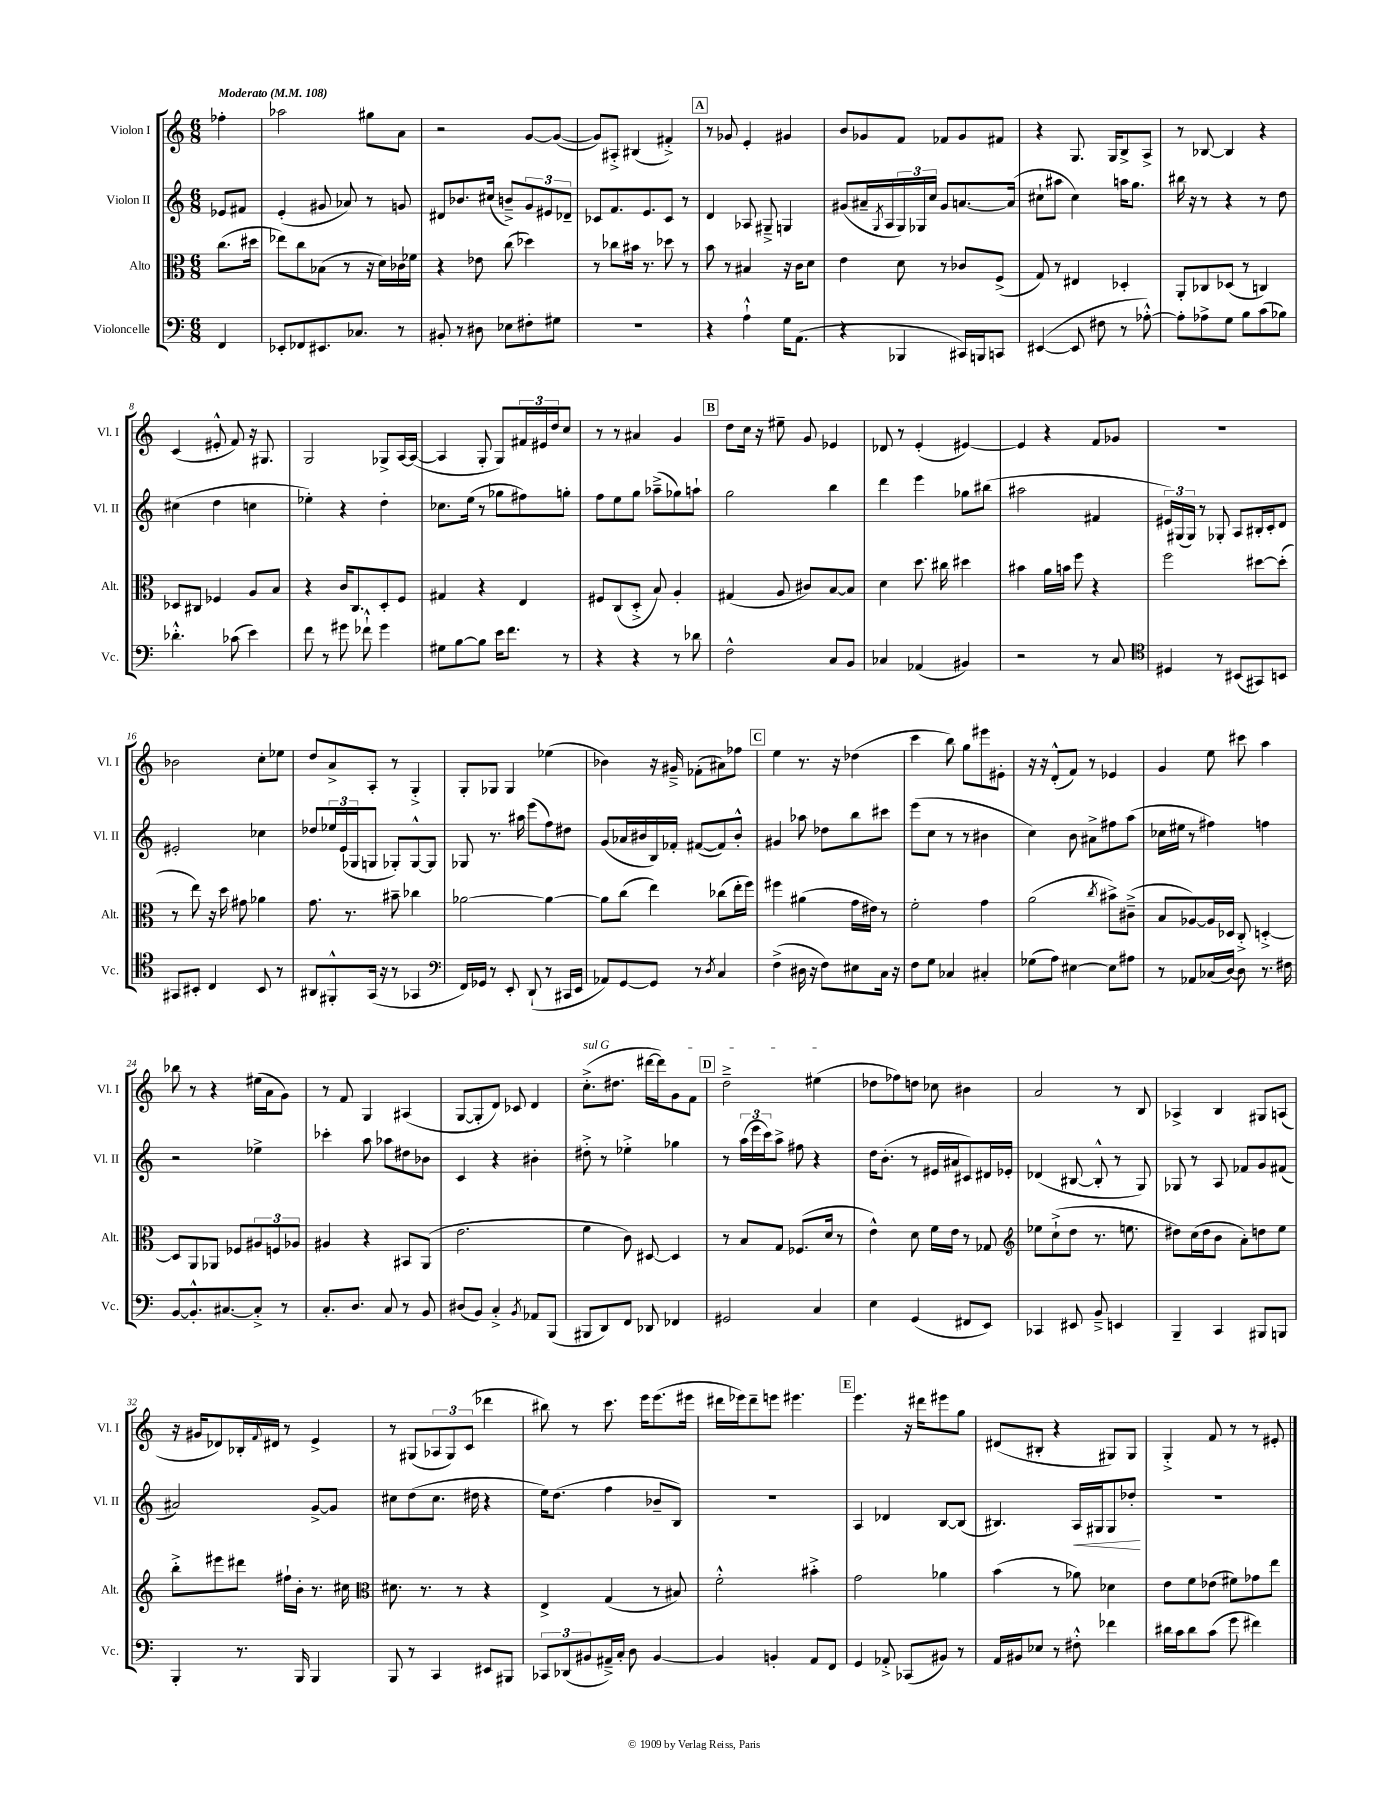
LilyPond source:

<<
\new StaffGroup <<
\new Staff = "s0" \with { instrumentName = "Violon I" shortInstrumentName = "Vl. I" } {
    \clef treble \key c \major \numericTimeSignature \time 6/8 \partial 4 \tempo "Moderato" 4 = 108
    fes''4-. |
    aes''2 gis''8 a'8 |
    r2 g'8~ g'8~( |
    g'8) ais8-.-> bis4( fis'4-.->) |
    \mark \markup { \box "A" } r8 ges'8 e'4-. gis'4 |
    b'8 ges'8 f'8 fes'8 ges'8 fis'8 |
    r4 g8. g16 b8-> a8-> |
    r8 bes8~ bes4 r4 |
    c'4( eis'8-.-^ f'8) r16 gis8. |
    g2 ges8-> a16~ a16~( |
    a4 g8-. g8) \tuplet 3/2 { fis'16 eis'16 d''16 } c''8 |
    r8 r8 ais'4 g'4 |
    \mark \markup { \box "B" } d''8 c''16 r16 eis''8-- g'8 ees'4 |
    des'8 r8 e'4-.( eis'4~) |
    eis'4 r4 f'8 ges'8 |
    R2. |
    bes'2 c''8-. ees''8 |
    d''8 a'8-> a8-. r8 g4-.-> |
    g8-. ges8 ges4 ees''4( |
    bes'4) r16 gis'16---> fes'8-.( ais'8) fes''8 |
    \mark \markup { \box "C" } e''4 r8. r16 des''4( |
    c'''4 b''8) g''8 eis'''8 eis'8-. |
    r16 r16 d'8-.-^( f'8) r8 ees'4 |
    g'4 e''8 cis'''8 a''4 |
    bes''8 r8 r4 eis''16( a'16 g'8) |
    r8 f'8 g4 ais4( |
    g8~ g8-. d'8) ces'8 d'4 |
    \once \override TextSpanner.bound-details.left.text = \markup { \italic "sul G" } c''8.-.->\startTextSpan( dis''8. dis'''16~ dis'''16) g'8 f'8 |
    \mark \markup { \box "D" } d''2---> eis''4\stopTextSpan( |
    des''8 fes''8) d''8 ces''8 bis'4 |
    a'2 r8 b8 |
    aes4-> b4 gis8 a8( |
    r16 gis'16 des'8) bes16-. \appoggiatura { f'8 } dis'16 r8 e'4-> |
    r8 gis8( \tuplet 3/2 { aes8 gis8) c'8( } des'''4 |
    bis''8) r8 c'''8. e'''16 e'''8.( eis'''16 |
    dis'''16 ees'''16) dis'''8-- e'''8 eis'''4. |
    \mark \markup { \box "E" } e'''4. r16 dis'''16 eis'''8 g''8 |
    dis'8( bis8-. r4 gis8) gis8 |
    g4-.-> f'8 r8 r8 eis'8-. \bar "|." |
}
\new Staff = "s1" \with { instrumentName = "Violon II" shortInstrumentName = "Vl. II" } {
    \clef treble \key c \major \numericTimeSignature \time 6/8 \partial 4
    ees'8 fis'8 |
    e'4-.( gis'8 aes'8) r8 g'8 |
    dis'8 bes'8. cis''16( b'8--->) \tuplet 3/2 { g'8 eis'8 des'8-- } |
    ces'8 f'8. e'8. ces'8 r8 |
    \mark \markup { \box "A" } d'4 aes8 gis8---> g4 |
    gis'8( ais'16-- \acciaccatura { g8 } a16 \tuplet 3/2 { g16) ges16 c''16 } gis'8 a'8.~ a'16( |
    cis''8-! ais''8 cis''4) a''16 g''8. |
    bis''16 r16 r8 r4 r8 d''8 |
    cis''4( d''4 c''4 |
    ees''4-.) r4 d''4-. |
    ces''8. e''16( r8 ges''8 fis''8) g''8-. |
    f''8 e''8 g''8 aes''8--->( ges''8) a''8-! |
    \mark \markup { \box "B" } g''2 b''4 |
    d'''4 e'''4 ges''8 bis''8( |
    ais''2 fis'4 |
    \tuplet 3/2 { eis'16) gis16( gis16) } r8 ges8-. a8 bis16-. c'16-. d'8 |
    eis'2-. ces''4 |
    des''8 \tuplet 3/2 { ees''16 e'16( ges16 } g8 ges8-.) ges8~-^ ges8 |
    ges8 r8. ais''16 e'''8( f''8) dis''8 |
    g'8( aes'16 bis'16 b16) fes'16-. fis'8~( fis'8) bis'8-.-^ |
    \mark \markup { \box "C" } gis'4 aes''8 des''8 b''8 cis'''8 |
    e'''8( c''8 r8 r8 bis'4 |
    c''4) b'8 ais'8-> fis''8 a''8( |
    ces''16 eis''16 r8 fis''4) f''4 |
    r2 ees''4-> |
    ces'''4-. a''8 aes''8 dis''8 bes'8 |
    c'4 r4 bis'4-. |
    dis''8-.-> r8 ees''4-.-> ges''4 |
    \mark \markup { \box "D" } r8 \tuplet 3/2 { a''16( e'''16 c'''16) } a''8-> fis''8 r4 |
    d''16 b'8.-.( r8 eis'16 ais'16 cis'8) dis'16 ees'16-. |
    des'4( bis8~ bis8-.-^ r8 g8) |
    ges8 r8 a8 fes'8 g'8 fis'8( |
    ais'2) g'8~-> g'8 |
    cis''8 d''8( cis''8. dis''16 r4 |
    e''16) d''8.( f''4 bes'8-- b8) |
    R2. |
    \mark \markup { \box "E" } a4 des'4 b8~ b8( |
    bis4.) a16\< gis16 gis8 des''8-.\! |
    R2. \bar "|." |
}
\new Staff = "s2" \with { instrumentName = "Alto" shortInstrumentName = "Alt." } {
    \clef alto \key c \major \numericTimeSignature \time 6/8 \partial 4
    c''8.( dis''16 |
    ees''8) c''8 bes8( r8 r16 d'16) ces'16 fes'16 |
    r4 ees'8 c''8( des''4) |
    r8 ces''8 bis'16 r8. des''8 r8 |
    \mark \markup { \box "A" } b'8 r8 bis4 r16 c'16 d'8 |
    e'4 d'8 r8 ces'8 f8->( |
    g8) r8 eis4 des4-. |
    a,8-. ces8 des8( r8 c4) |
    des8 cis8 fes4 a8 b8 |
    r4 c'16 c8. d8-. f8 |
    gis4 r4 e4 |
    fis8 c8( d8-.-> b8) a4-. |
    \mark \markup { \box "B" } gis4( a8 cis'8) b8~ b8 |
    d'4 d''8. cis''16 dis''4 |
    bis'4 a'16 b'16 f''8 r4 |
    f''2 dis''8~ dis''8-.( |
    r8 e''8) r16 d''16 gis'8 aes'4 |
    g'8. r8. bis'8-- ces''4 |
    aes'2~ aes'4~ |
    aes'8 c''8( e''4) ces''8( e''16-. f''16) |
    \mark \markup { \box "C" } fis''4 ais'4( g'16 eis'16) r8 |
    f'2-. g'4 |
    a'2( \acciaccatura { c''8 } bis'8->) cis'8--->( |
    b8 aes8~) aes16 des16 c8-.-> d4~-.-> |
    d8 a,8 aes,8 fes8 \tuplet 3/2 { ais8 f8 aes8 } |
    ais4 r4 bis,8 a,8( |
    e'2. |
    f'4 c'8) dis8~ dis4 |
    \mark \markup { \box "D" } r8 b8 g8 fes8.( d'16 r8 |
    e'4-^) d'8 f'16 e'16 r8 ges8 |
    \clef treble ees''8 c''8-!->( d''8 r8. e''8. |
    dis''8) c''16( dis''16 b'8 a'8-.) d''8 e''8 |
    b''8-.-> eis'''8 dis'''8 fis''16-! b'16-. r8. cis''16 |
    \clef alto dis'8. r8. r8 r4 |
    e4-> g4( r8 bis8) |
    f'2-.-^ bis'4-.-> |
    \mark \markup { \box "E" } g'2 aes'4 |
    b'4( r8 aes'8) des'4 |
    e'8 f'8 ees'8( fis'8) ges'8 e''8 \bar "|." |
}
\new Staff = "s3" \with { instrumentName = "Violoncelle" shortInstrumentName = "Vc." } {
    \clef bass \key c \major \numericTimeSignature \time 6/8 \partial 4
    f,4 |
    ees,8-. fes,8 eis,8. ces8. r8 |
    bis,8-. r8 dis8 ees8 fis8-. gis8 |
    R2. |
    \mark \markup { \box "A" } r4 a4-!-^ g16 a,8.( |
    r4 bes,,4 cis,16) b,,16 c,8 |
    eis,4~( eis,8 fis8 r8 aes8~-.-^) |
    aes8-. aes8-> g8 b8 c'8( bes8) |
    des'4.-.-^ ces'8( e'4) |
    f'8 r8 gis'8 fes'8-!-^ gis'4 |
    gis8 b8~ b8 e'16 f'8. r8 |
    r4 r4 r8 des'8 |
    \mark \markup { \box "B" } f2-^ c8 b,8 |
    ces4 aes,4( bis,4) |
    r2 r8 c8 |
    \clef tenor dis4 r8 bis,8( gis,8) b,8 |
    gis,8 bis,8-. c4 bis,8 r8 |
    ais,8 fis,8-.-^ g,16( r16 r8 ges,4 |
    \clef bass f,16) ges,16 r8 e,8-. d,8-!( r8 cis,16 e,16 |
    aes,8) g,8~ g,8 r8 \acciaccatura { d8 } c4 |
    \mark \markup { \box "C" } f4->( dis16 r16 f8) eis8 c16 r16 |
    f8 g8 ces4 cis4-. |
    ges8( a8) eis4~ eis8 ais8 |
    r8 aes,8 ces16( d16~) d8 r8. fis16 |
    b,8~ b,8.-.-^ cis8.~ cis8-.-> r8 |
    c8.-. d8. c8 r8 b,8 |
    dis8( b,8) c4-.-> \acciaccatura { b,8 } aes,8 b,,8( |
    bis,,8 d,8) f,8 des,8 fes,4 |
    \mark \markup { \box "D" } gis,2 c4 |
    e4 g,4( fis,8 e,8) |
    ces,4 eis,8 b,8---> e,4 |
    b,,4-- c,4 bis,,8 b,,8 |
    b,,4-. r8. b,,16 b,,4 |
    b,,8 r8 c,4 eis,8 bis,,8 |
    \tuplet 3/2 { ces,8 des,8( bis,8 } ais,16--->) c16-. d8 bis,4~ |
    bis,4 b,4-. a,8 f,8 |
    \mark \markup { \box "E" } g,4 aes,8-.-> ces,8( bis,8) r8 |
    a,16 bis,16 ees8 r8 fis8-.-^ fes'4 |
    dis'16 c'16 dis'8 c'8( g'8 fis'4) \bar "|." |
}
>>
>>
